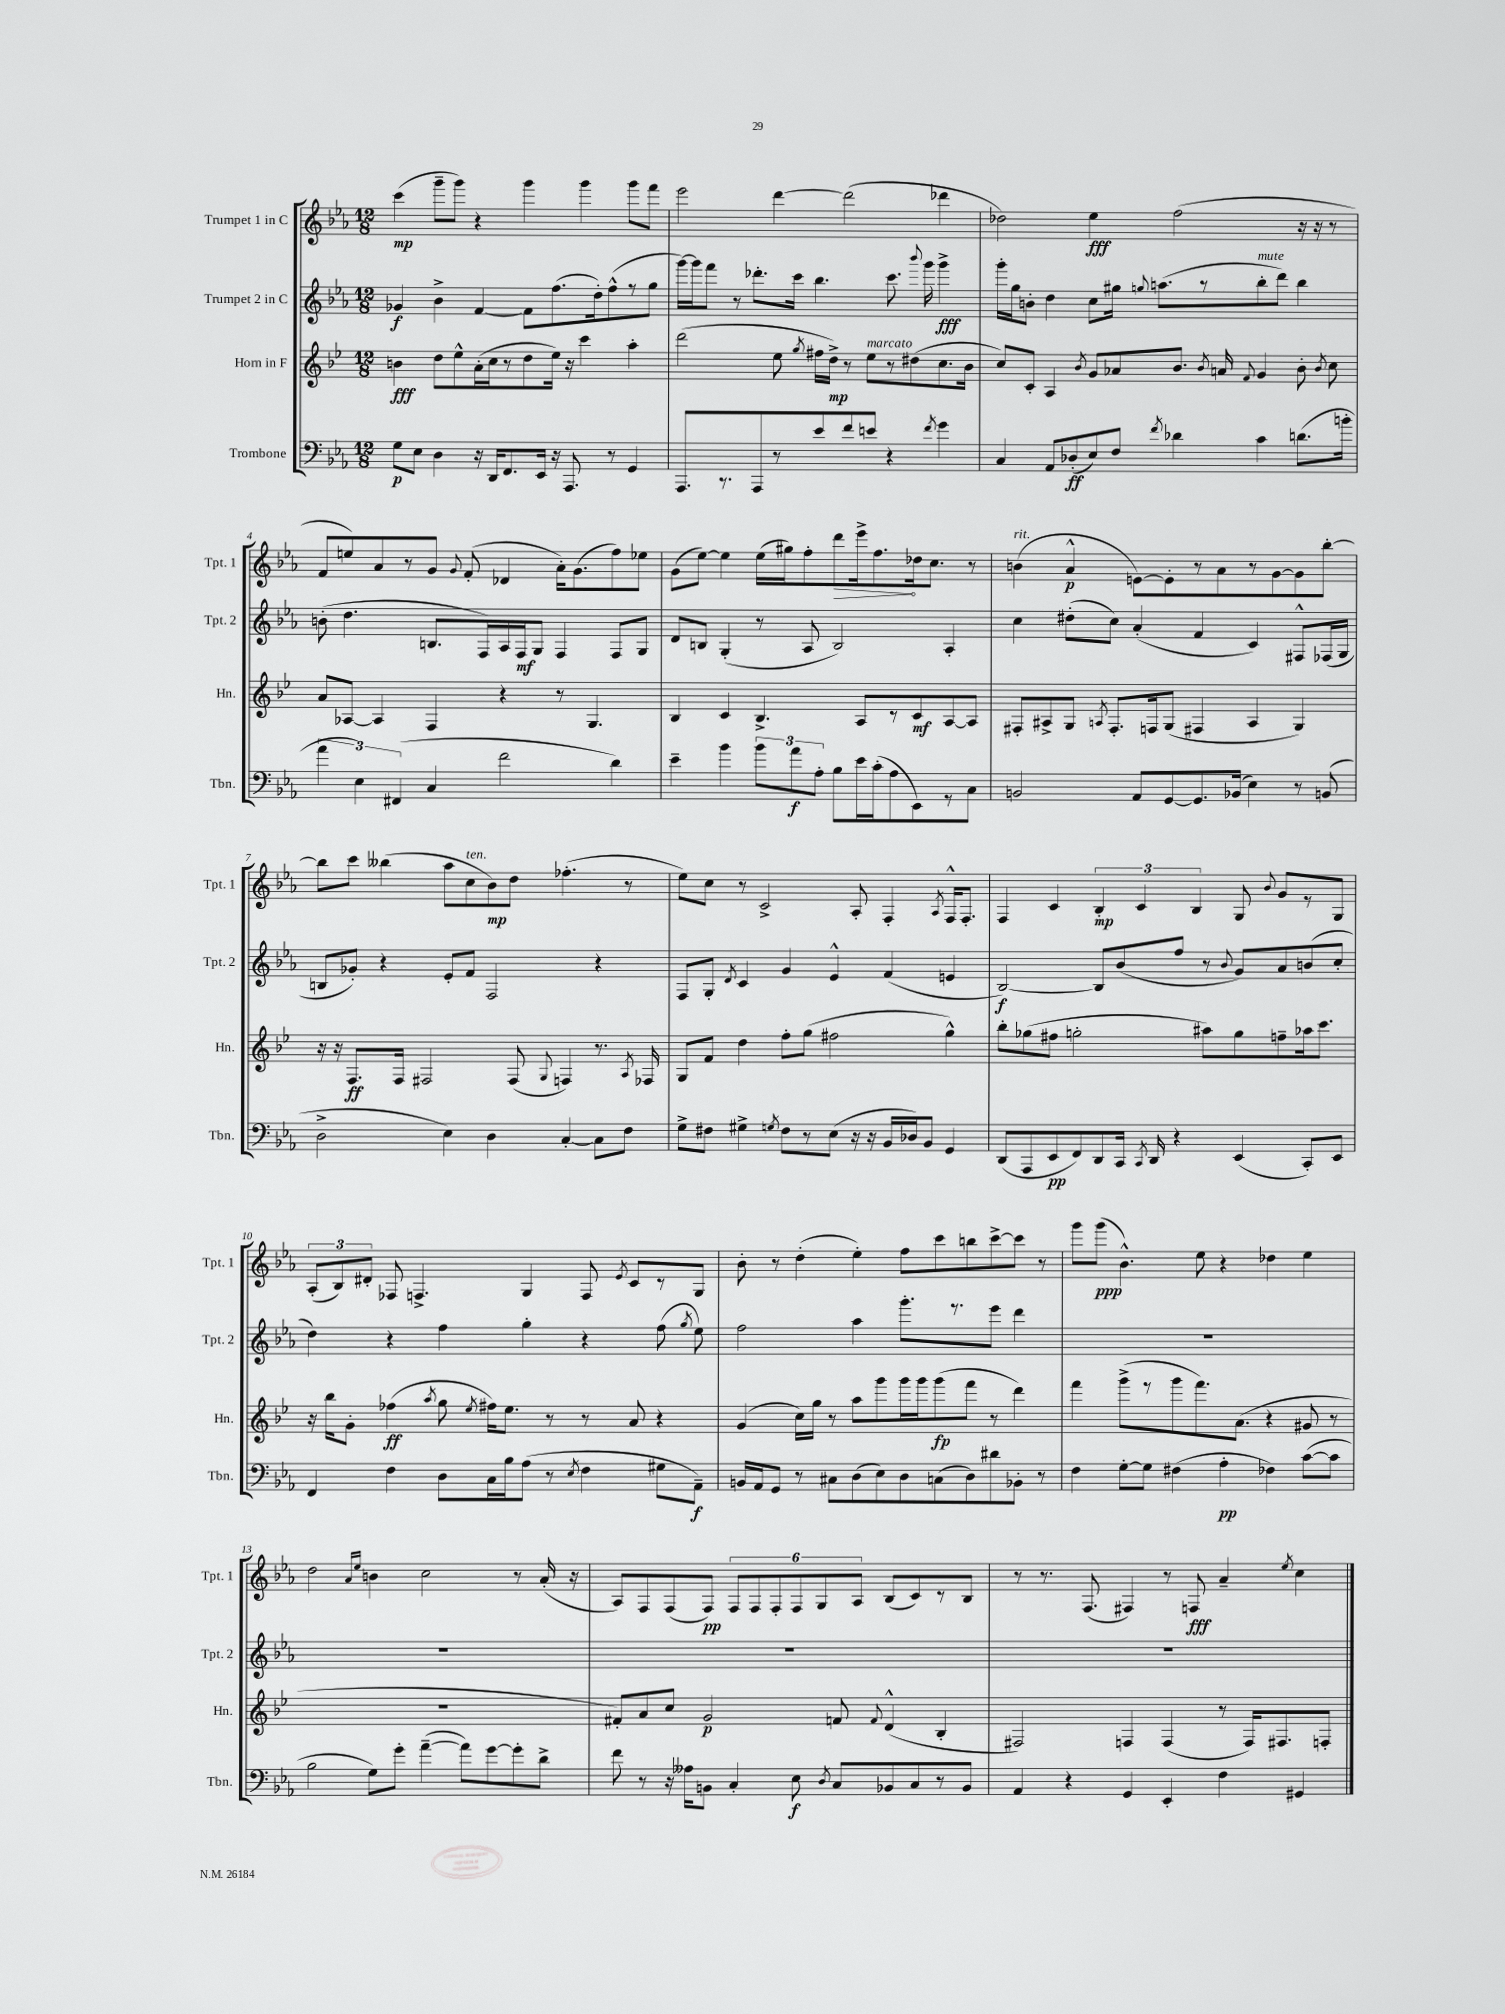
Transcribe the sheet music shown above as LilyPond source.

<<
\new StaffGroup <<
\new Staff = "s0" \with { instrumentName = "Trumpet 1 in C" shortInstrumentName = "Tpt. 1" } {
    \clef treble \key ees \major \numericTimeSignature \time 12/8
    \autoBeamOff c'''4\mp( g'''8[-- g'''8]) r4 g'''4 g'''4 g'''8[ f'''8] |
    ees'''2 d'''4~ d'''2( des'''4 |
    des''2) ees''4\fff f''2( r16 r16 r8 |
    f'8[ e''8) aes'8 r8 g'8] \appoggiatura { g'8 } f'8-.( des'4 aes'16[-.) g'8.( f''8) ees''8] |
    g'8[( ees''8]~) ees''4 ees''16[( gis''16) f''8-. \once \override Hairpin.circled-tip = ##t d'''8\> ees'''16-> f''8.\! des''16 c''8.] r8 |
    b'4^\markup { \italic "rit." }( aes'4-^\p e'8[~) e'8-. r8 aes'8 r8 g'8~ g'8 bes''8]~-. |
    bes''8[ c'''8] beses''4( aes''8[ c''8^\markup { \italic "ten." } bes'8\mp) d''8] fes''4.-.( r8 |
    ees''8[) c''8] r8 c'2-> aes8-. f4-. \acciaccatura { aes8 } f16[-^ f8.]-. |
    f4 c'4 \tuplet 3/2 { bes4-.\mp c'4 bes4 } g8 \appoggiatura { bes'8 } g'8[ r8 g8] |
    \tuplet 3/2 { aes8[-.( bes8) dis'8]-. } fes8 f4.-> g4 f8 \acciaccatura { ees'8 } c'8[ r8 g8] |
    bes'8-. r8 d''4-.( ees''4-.) f''8[ c'''8 b''8 c'''8~-> c'''8] r8 |
    g'''8[ g'''8]\ppp( bes'4.-^) ees''8 r4 des''4 ees''4 |
    d''2 \grace { aes'16[ ees''16] } b'4 c''2 r8 aes'16-.( r16 |
    aes8[) f8 f8( f8]\pp) \tuplet 6/4 { f8[ f8 f8-. f8 g8 aes8] } bes8[( c'8) r8 bes8] |
    r8 r8. f8.( fis4) r8 f8\fff aes'4-- \acciaccatura { ees''8 } c''4 \bar "|." |
}
\new Staff = "s1" \with { instrumentName = "Trumpet 2 in C" shortInstrumentName = "Tpt. 2" } {
    \clef treble \key ees \major \numericTimeSignature \time 12/8
    \autoBeamOff ges'4\f bes'4-> f'4~ f'8[ f''8.( d''16-.) f''8-^( r8 g''8] |
    g'''16[~) g'''16 f'''8] r8 des'''8.[-. c'''16] bes''4. c'''8. \appoggiatura { bes'''8 } g'''16 g'''4->\fff |
    g'''16[-. g''16 b'8]-. d''4 c''8[ gis''16] \appoggiatura { g''8 } a''8.[( r8 bes''8-.^\markup { \italic "mute" } d'''8]) bes''4 |
    b'8-.( d''4. b8.[ f16) aes16 f16\mf g8] f4 f8[ g8] |
    d'8[ b8] g4-.( r8 aes8 b2) aes4-. |
    c''4 dis''8[-.( c''8]) aes'4-.( f'4 c'4) fis8[-^ fes16( g16] |
    b8[ ges'8]-.) r4 ees'8[-. f'8] f2 r4 |
    f8[ g8]-. \acciaccatura { d'8 } c'4 g'4 ees'4-^ f'4( e'4 |
    bes2~\f) bes8[ bes'8( f''8] r8 \appoggiatura { bes'8 } g'8[) aes'8 b'8( c''8]-. |
    d''4) r4 f''4 g''4-. r4 f''8( \acciaccatura { g''8 } ees''8) |
    f''2 aes''4 g'''8.[-. r8. ees'''8] d'''4 |
    R1. |
    R1. |
    R1. |
    R1. \bar "|." |
}
\new Staff = "s2" \with { instrumentName = "Horn in F" shortInstrumentName = "Hn." } {
    \clef treble \key bes \major \numericTimeSignature \time 12/8
    \autoBeamOff b'4\fff d''8[ ees''8-^ a'16-.( c''16 r8 d''8 ees''16]) r16 c'''4 a''4-. |
    d'''2( ees''8 \acciaccatura { g''8 } fis''16[ d''16]->\mp) r8 ees''8[^\markup { \italic "marcato" } r8 dis''8( c''8. bes'16] |
    c''8[) c'8]-. a4 \acciaccatura { bes'8 } g'8[ aes'8 bes'8.] \acciaccatura { bes'8 } a'16 \appoggiatura { f'8 } g'4 bes'8-. \acciaccatura { bes'8 } c''8 |
    a'8[ aes8]~ aes4 f4 r4 r8 g4. |
    bes4 c'4 bes4.-> a8[ r8 c'8\mf a8~ a8] |
    fis8[-. ais8-> g8] \acciaccatura { a8 } fis8.[-. f16 g8]( fis4 a4 g4) |
    r16 r16 f8.[\ff f16] fis2 fis8( \appoggiatura { g8 } f4) r8. \acciaccatura { a8 } fes16 |
    g8[ f'8] d''4 f''8[-. g''8]( fis''2 g''4-^) |
    bes''8[-. ges''8( fis''8] g''2-. ais''8[) g''8 f''8-- aes''16 c'''8.] |
    r16 bes''16[ g'8]-. fes''4\ff( \acciaccatura { a''8 } g''8 \acciaccatura { ees''8 } fis''16[) ees''8.] r8 r8 a'8 r4 |
    g'4( c''16[) g''16] r8 a''8[ g'''8 g'''16 g'''16 g'''8\fp( f'''8] r8 d'''4) |
    f'''4 g'''8[->( r8 g'''8 f'''8.) a'8.]( r4 gis'8 r8 |
    R1. |
    fis'8[-.) a'8 c''8] g'2\p f'8 \appoggiatura { f'8 } d'4-^( bes4-. |
    fis2) f4 f4( r8 f16[) fis8. f8]-. \bar "|." |
}
\new Staff = "s3" \with { instrumentName = "Trombone" shortInstrumentName = "Tbn." } {
    \clef bass \key ees \major \numericTimeSignature \time 12/8
    \autoBeamOff g8[\p ees8] d4 r16 d,16[ f,8. ees,16] r16 aes,,8. r8 g,4 |
    aes,,8.[ r8. aes,,8 r8 ees'8 f'8 e'8] r4 \acciaccatura { f'8 } g'4 |
    c4 aes,8[ des8-.\ff( ees8) f8] \acciaccatura { f'8 } des'4 c'4 d'8.[( b'16]-. |
    \tuplet 3/2 { aes'4 ees4) fis,4( } c4 f'2 d'4) |
    ees'4-- bes'4 \tuplet 3/2 { bes'8[ aes'8\f aes8]-. } bes8[ ees'16 c'16-.( aes8 ees,8) r8 c8] |
    b,2 aes,8[ g,8~ g,8. bes,16]( ees4) r8 b,8( |
    d2-> ees4) d4 c4~-. c8[ f8] |
    g8[-> fis8] gis4-> \acciaccatura { g8 } fis8[ r8 ees8]( r16 r16 bes,16[ des16) bes,8] g,4 |
    d,8[( aes,,8 ees,8\pp f,8) d,8 c,16] \acciaccatura { c,8 } d,16 r4 ees,4( c,8[-.) ees,8] |
    f,4 f4 d8[ c16 bes16 aes8]( r8 \acciaccatura { ees8 } f4 gis8[ aes,8]--\f) |
    b,16[ aes,16 g,8] r8 cis8[ d8( ees8) d8 c8( d8) dis'8 bes,8]-. r8 |
    f4 g8[~-. g8] fis4( aes4-.\pp fes4) c'8[~( c'8] |
    bes2 g8[) g'8]-. aes'4~--( aes'8[) g'8~ g'8-. d'8]-> |
    f'8 r8 r16 aeses16[ b,8] c4-. ees8\f \acciaccatura { d8 } c8[ bes,8 c8 r8 bes,8] |
    aes,4 r4 g,4 ees,4-. f4 gis,4 \bar "|." |
}
>>
>>
